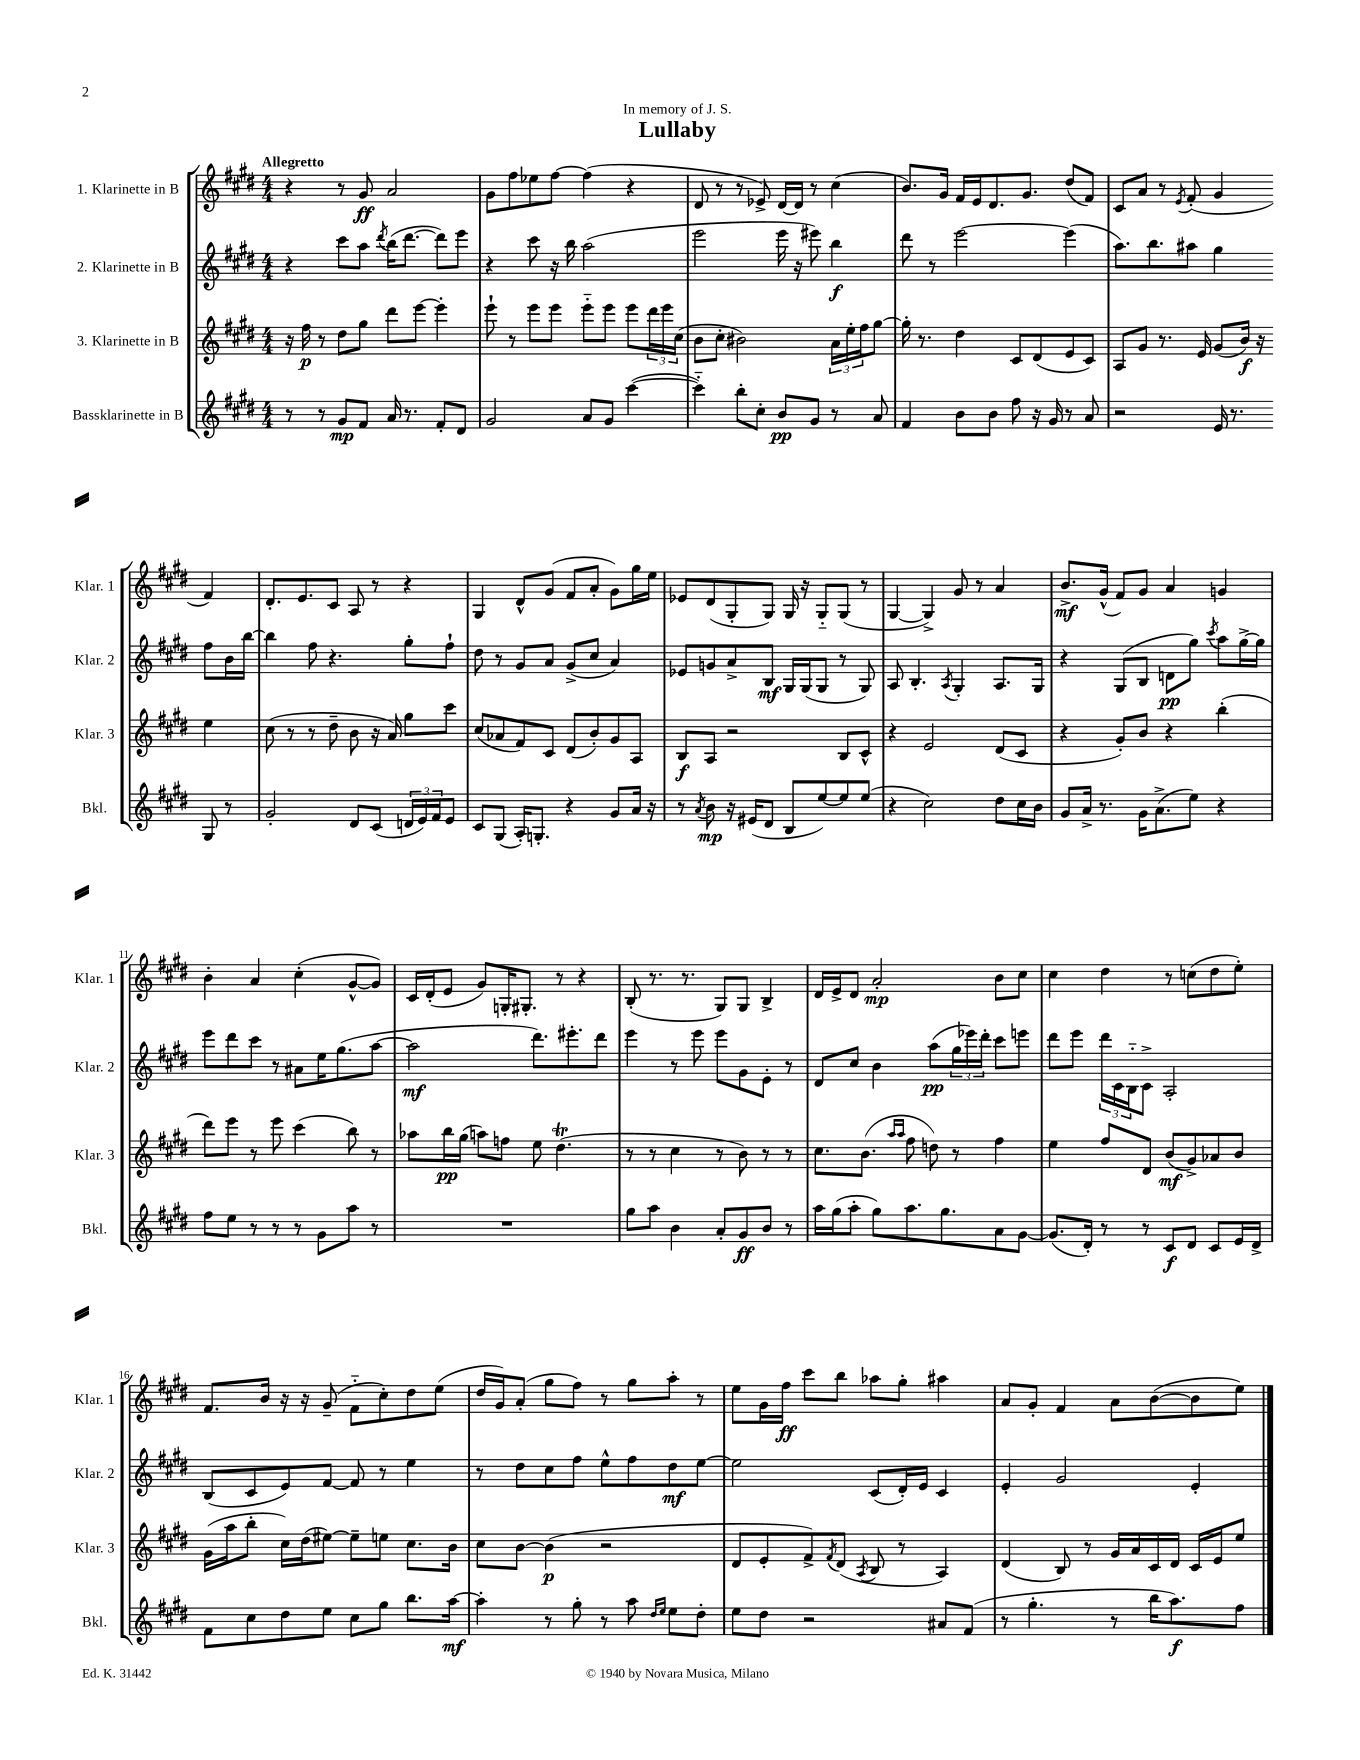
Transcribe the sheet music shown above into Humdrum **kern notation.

**kern	**dynam	**kern	**dynam	**kern	**dynam	**kern	**dynam
*part4	*part4	*part3	*part3	*part2	*part2	*part1	*part1
*staff4	*staff4	*staff3	*staff3	*staff2	*staff2	*staff1	*staff1
*I"Bassklarinette in B	*	*I"3. Klarinette in B	*	*I"2. Klarinette in B	*	*I"1. Klarinette in B	*
*I'Bkl.	*	*I'Klar. 3	*	*I'Klar. 2	*	*I'Klar. 1	*
*clefG2	*	*clefG2	*	*clefG2	*	*clefG2	*
*k[f#c#g#d#]	*	*k[f#c#g#d#]	*	*k[f#c#g#d#]	*	*k[f#c#g#d#]	*
*M4/4	*	*M4/4	*	*M4/4	*	*M4/4	*
=1	=1	=1	=1	=1	=1	=1	=1
!	!	!	!	!	!	!LO:TX:a:B:t=Allegretto	!
8r	.	16r	.	4r	.	4r	.
.	.	16ff#\	p	.	.	.	.
8r	.	8r	.	.	.	.	.
8g#/L	mp	8dd#\L	.	8ccc#\L	.	8r	.
8f#/J	.	8gg#\J	.	8aa\J	.	8g#/	ff
.	.	.	.	8qddd#/	.	.	.
16a/	.	8ddd#\L	.	(16bb\KL	.	2a/	.
8.r	.	.	.	[8.ddd#\J	.	.	.
.	.	[8eee\J	.	.	.	.	.
8f#'/L	.	4eee'\]	.	8ddd#\L])	.	.	.
8d#/J	.	.	.	8eee\J	.	.	.
=2	=2	=2	=2	=2	=2	=2	=2
2g#/	.	8eee`\	.	4r	.	8g#\L	.
.	.	8r	.	.	.	8ff#\	.
.	.	8eee\L	.	8ccc#\	.	8ee-X\	.
.	.	8eee\J	.	16r	.	[8ff#\J	.
.	.	.	.	16bb\	.	.	.
8a/L	.	8eee\L	.	(2aa\	.	(4ff#\]	.
8g#/J	.	8eee\J	.	.	.	.	.
([4ccc#\	.	8eee\L	.	.	.	4r	.
.	.	24ddd#\L	.	.	.	.	.
.	.	24eee\	.	.	.	.	.
.	.	(24cc#\JJ	.	.	.	.	.
=3	=3	=3	=3	=3	=3	=3	=3
4ccc#\])	.	8b\L	.	2eee\	.	8d#/	.
.	.	8cc#'\J	.	.	.	8r	.
8bb'\L	.	2b#X\)	.	.	.	8r	.
8cc#'\J	.	.	.	.	.	8e-X^/)	.
8b/L	pp	.	.	16eee\	.	[16d#/LL	.
.	.	.	.	16r	.	16d#/JJ]	.
8g#/J	.	.	.	8eee#X\)	.	8r	.
8r	.	24a\LL	.	4bb\	f	(4cc#\	.
.	.	24ee'\	.	.	.	.	.
.	.	24ff#\J	.	.	.	.	.
8a/	.	[8gg#\J	.	.	.	.	.
=4	=4	=4	=4	=4	=4	=4	=4
4f#/	.	16gg#'\]	.	8ddd#\	.	8.b/L)	.
.	.	8.r	.	.	.	.	.
.	.	.	.	8r	.	.	.
.	.	.	.	.	.	16g#/Jk	.
8b\L	.	4dd#\	.	[2eee\	.	16f#/LL	.
.	.	.	.	.	.	16e/J	.
8b\J	.	.	.	.	.	8.d#/	.
8ff#\	.	8c#/L	.	.	.	.	.
.	.	.	.	.	.	8.g#/J	.
16r	.	(8d#/	.	.	.	.	.
16g#/	.	.	.	.	.	.	.
8r	.	8e/	.	(4eee\]	.	(8dd#/L	.
8a/	.	8c#/J)	.	.	.	8f#/J)	.
=5	=5	=5	=5	=5	=5	=5	=5
2r	.	8A/L	.	8.aa\L)	.	8c#/L	.
.	.	8g#/J	.	.	.	8a/J	.
.	.	.	.	8.bb\	.	.	.
.	.	8.r	.	.	.	8r	.
.	.	.	.	.	.	8qe/	.
.	.	.	.	8aa#X\J	.	(8f#'/	.
.	.	16e/	.	.	.	.	.
16e/	.	(8g#/L	.	4gg#\	.	4g#/	.
8.r	.	.	.	.	.	.	.
.	.	16b/Jk)	f	.	.	.	.
.	.	16r	.	.	.	.	.
8G#/	.	4ee\	.	8ff#\L	.	4f#/)	.
8r	.	.	.	16b\L	.	.	.
.	.	.	.	[16bb\JJ	.	.	.
!!LO:LB:g=z
=6	=6	=6	=6	=6	=6	=6	=6
2g#'/	.	(8cc#\	.	4bb\]	.	8.d#'/L	.
.	.	8r	.	.	.	.	.
.	.	.	.	.	.	8.e/	.
.	.	8r	.	8ff#\	.	.	.
.	.	8dd#~\	.	4.r	.	8c#/J	.
8d#/L	.	8b\	.	.	.	8A/	.
(8c#/J	.	16r	.	.	.	8r	.
.	.	16a/)	.	.	.	.	.
24dn/LL	.	8gg#\L	.	8gg#'\L	.	4r	.
24e/)	.	.	.	.	.	.	.
24f#/J	.	.	.	.	.	.	.
8e/J	.	8ccc#\J	.	8ff#`\J	.	.	.
=7	=7	=7	=7	=7	=7	=7	=7
8c#/L	.	(8cc#/L	.	8dd#\	.	4G#/	.
(8G#/J	.	8a-X/	.	8r	.	.	.
16A'/KL)	.	8f#/)	.	8g#/L	.	8d#^^/L	.
8.Gn'/J	.	.	.	.	.	.	.
.	.	8c#/J	.	8a/J	.	(8g#/J	.
4r	.	(8d#/L	.	(8g#^/L	.	8f#/L	.
.	.	8b'/)	.	8cc#/J	.	8a'/J	.
8g#/L	.	8g#/	.	4a/)	.	8g#\L)	.
16a/Jk	.	8A/J	.	.	.	16gg#\L	.
16r	.	.	.	.	.	16ee\JJ	.
=8	=8	=8	=8	=8	=8	=8	=8
8r	.	8B/L	f	8e-X/L	.	8e-X/L	.
8qa/	.	.	.	.	.	.	.
8b\	mp	8A/J	.	8gn/	.	(8d#/	.
16r	.	2r	.	8a^/	.	8G#'/	.
(16e#X/KL	.	.	.	.	.	.	.
8d#/J	.	.	.	8B/J	mf	8G#/J)	.
8B/L	.	.	.	16G#/LL	.	16G#/	.
.	.	.	.	(16G#/J	.	16r	.
[8ee/)	.	.	.	8G#/J	.	8G#/L	.
8ee/]	.	8B/L	.	8r	.	(8G#/J	.
(8ee/J	.	8c#^^/J	.	8G#/)	.	8r	.
=9	=9	=9	=9	=9	=9	=9	=9
4r	.	4r	.	8A/	.	[4G#/	.
.	.	.	.	4.B'/	.	.	.
2cc#\)	.	2e/	.	.	.	4G#^/])	.
.	.	.	.	8qA/	.	.	.
.	.	.	.	4G#'/	.	8g#/	.
.	.	.	.	.	.	8r	.
8dd#\L	.	(8d#/L	.	8.A/L	.	4a/	.
16cc#\L	.	8c#/J	.	.	.	.	.
16b\JJ	.	.	.	16G#/Jk	.	.	.
=10	=10	=10	=10	=10	=10	=10	=10
8g#/L	.	4r	.	4r	.	8.b^/L	mf
16a^/Jk	.	.	.	.	.	.	.
8.r	.	.	.	.	.	(16g#^^/Jk	.
.	.	8g#'/L)	.	(8G#/L	.	8f#/L)	.
16g#\KL	.	8b/J	.	8B/J	.	8g#/J	.
(8.a^\	.	.	.	.	.	.	.
.	.	4r	.	8dn\L	pp	4a/	.
8ee\J)	.	.	.	8gg#\J)	.	.	.
.	.	.	.	8qccc#/	.	.	.
4r	.	(4bb'\	.	8aa\L	.	4gn/	.
.	.	.	.	[16gg#^\L	.	.	.
.	.	.	.	16gg#\JJ]	.	.	.
!!LO:LB:g=z
=11	=11	=11	=11	=11	=11	=11	=11
8ff#\L	.	8ddd#\L)	.	8eee\L	.	4b'\	.
8ee\J	.	8eee\J	.	8ddd#\	.	.	.
8r	.	8r	.	8ccc#\J	.	4a/	.
8r	.	8eee\	.	8r	.	.	.
8r	.	(4ccc#\	.	8a#X\L	.	(4cc#'\	.
8g#\L	.	.	.	16ee\K	.	.	.
.	.	.	.	(8.gg#\	.	.	.
8aa\J	.	8bb\)	.	.	.	[8g#^^/L	.
8r	.	8r	.	[8aa\J	.	8g#/J])	.
=12	=12	=12	=12	=12	=12	=12	=12
1r	.	8aa-X\L	.	2aa\]	mf	16c#/LL	.
.	.	.	.	.	.	(16d#'/J	.
.	.	16bb\L	pp	.	.	8e/J	.
.	.	(16gg#\JJ	.	.	.	.	.
.	.	8aan\L)	.	.	.	8g#/L)	.
.	.	8ffn\J	.	.	.	16Gn'/K	.
.	.	.	.	.	.	8.G#X'/J	.
.	.	8ee\	.	8.ddd#\L)	.	.	.
.	.	(4.dd#t\	.	.	.	8r	.
.	.	.	.	8.eee#X'\	.	.	.
.	.	.	.	.	.	4r	.
.	.	.	.	8ddd#\J	.	.	.
=13	=13	=13	=13	=13	=13	=13	=13
8gg#\L	.	8r	.	4eee\	.	(8B'/	.
8aa\J	.	8r	.	.	.	8.r	.
4b\	.	4cc#\	.	8r	.	.	.
.	.	.	.	.	.	8.r	.
.	.	.	.	8eee\	.	.	.
8a'/L	.	8r	.	8eee\L	.	8G#/L)	.
8g#/	ff	8b\)	.	8g#\	.	8G#/J	.
8b/J	.	8r	.	8e'\J	.	4B^/	.
8r	.	8r	.	8r	.	.	.
=14	=14	=14	=14	=14	=14	=14	=14
16aa\LL	.	8.cc#\L	.	8d#/L	.	16d#/LL	.
(16gg#\J	.	.	.	.	.	16e^/J	.
8aa'\J	.	.	.	8cc#/J	.	8d#/J	.
.	.	(8.b\J	.	.	.	.	.
8gg#\L)	.	.	.	4b\	.	2a'/	mp
.	.	16qqaa/LL	.	.	.	.	.
.	.	16qqaa/JJ	.	.	.	.	.
8.aa\	.	8ff#\	.	.	.	.	.
.	.	8ddn\)	.	(8aa\L	pp	.	.
8.gg#\	.	.	.	.	.	.	.
.	.	8r	.	24gg#\L	.	.	.
.	.	.	.	24eee-X\)	.	.	.
.	.	.	.	24ddd#'\JJ	.	.	.
8a\	.	4ff#\	.	8ccc#\L	.	8b\L	.
[8g#\J	.	.	.	8eeen\J	.	8cc#\J	.
=15	=15	=15	=15	=15	=15	=15	=15
(8.g#/L]	.	4ee\	.	8ddd#\L	.	4cc#\	.
.	.	.	.	8eee\J	.	.	.
16d#'/Jk)	.	.	.	.	.	.	.
8r	.	8ff#/L	.	24ddd#\LL	.	4dd#\	.
.	.	.	.	24c#\	.	.	.
.	.	.	.	24B\J	.	.	.
8r	.	8d#/J	.	8c#^\J	.	.	.
8c#/L	f	(8b/L	mf	2A'/	.	8r	.
8d#/J	.	8g#^/)	.	.	.	(8ccn\L	.
8c#/L	.	8a-X/	.	.	.	8dd#\	.
16e/L	.	8b/J	.	.	.	8ee'\J)	.
16d#^/JJ	.	.	.	.	.	.	.
!!LO:LB:g=z
=16	=16	=16	=16	=16	=16	=16	=16
8f#\L	.	(16g#\LL	.	(8B/L	.	8.f#/L	.
.	.	16aa\J	.	.	.	.	.
8cc#\	.	8bb'\J	.	8c#/	.	.	.
.	.	.	.	.	.	16b/Jk	.
8dd#\	.	16cc#\LL)	.	8e/)	.	16r	.
.	.	(16dd#\J	.	.	.	16r	.
8ee\J	.	[8ee#X\J)	.	[8f#/J	.	(8g#~/	.
8cc#\L	.	8ee#~\L]	.	8f#/]	.	8f#\L	.
8gg#\J	.	8een\J	.	8r	.	8cc#'\)	.
8.bb\L	.	8.cc#\L	.	4ee\	.	8dd#\	.
.	.	.	.	.	.	(8ee\J	.
[16aa\Jk	mf	16b\Jk	.	.	.	.	.
=17	=17	=17	=17	=17	=17	=17	=17
4aa'\]	.	8cc#\L	.	8r	.	16dd#/LL	.
.	.	.	.	.	.	16g#/J)	.
.	.	[8b\J	.	8dd#\L	.	(8a'/J	.
8r	.	(4b\]	p	8cc#\	.	8gg#\L	.
8gg#'\	.	.	.	8ff#\J	.	8ff#\J)	.
8r	.	2r	.	8ee^^\L	.	8r	.
8aa\	.	.	.	8ff#\	.	8gg#\L	.
16qqdd#/LL	.	.	.	.	.	.	.
16qqee/JJ	.	.	.	.	.	.	.
8ee\L	.	.	.	8dd#\	mf	8aa'\J	.
8dd#'\J	.	.	.	[8ee\J	.	8r	.
=18	=18	=18	=18	=18	=18	=18	=18
8ee\L	.	8d#/L	.	2ee\]	.	8ee\L	.
8dd#\J	.	8e'/	.	.	.	16g#\L	.
.	.	.	.	.	.	16ff#\JJ	ff
2r	.	8f#^/)	.	.	.	8ccc#\L	.
.	.	8qf#/	.	.	.	.	.
.	.	(8d#/J	.	.	.	8bb\J	.
.	.	8qA/	.	.	.	.	.
.	.	8B/	.	(8c#/L	.	8aa-X\L	.
.	.	8r	.	16d#'/L)	.	8gg#'\J	.
.	.	.	.	16e/JJ	.	.	.
8a#X/L	.	4A/)	.	4c#/	.	4aa#X\	.
(8f#/J	.	.	.	.	.	.	.
=19	=19	=19	=19	=19	=19	=19	=19
8r	.	(4d#/	.	4e'/	.	8a/L	.
4.gg#'\	.	.	.	.	.	8g#'/J	.
.	.	8B/)	.	2g#/	.	4f#/	.
.	.	8r	.	.	.	.	.
8r	.	16g#/LL	.	.	.	8a\L	.
.	.	16a/	.	.	.	.	.
16bb\KL	.	16c#/	.	.	.	([8b\	.
8.aa\)	f	16d#/JJ	.	.	.	.	.
.	.	16c#/LL	.	4e'/	.	8b\]	.
.	.	16e/J	.	.	.	.	.
8ff#\J	.	8ee/J	.	.	.	8ee\J)	.
==	==	==	==	==	==	==	==
*-	*-	*-	*-	*-	*-	*-	*-
